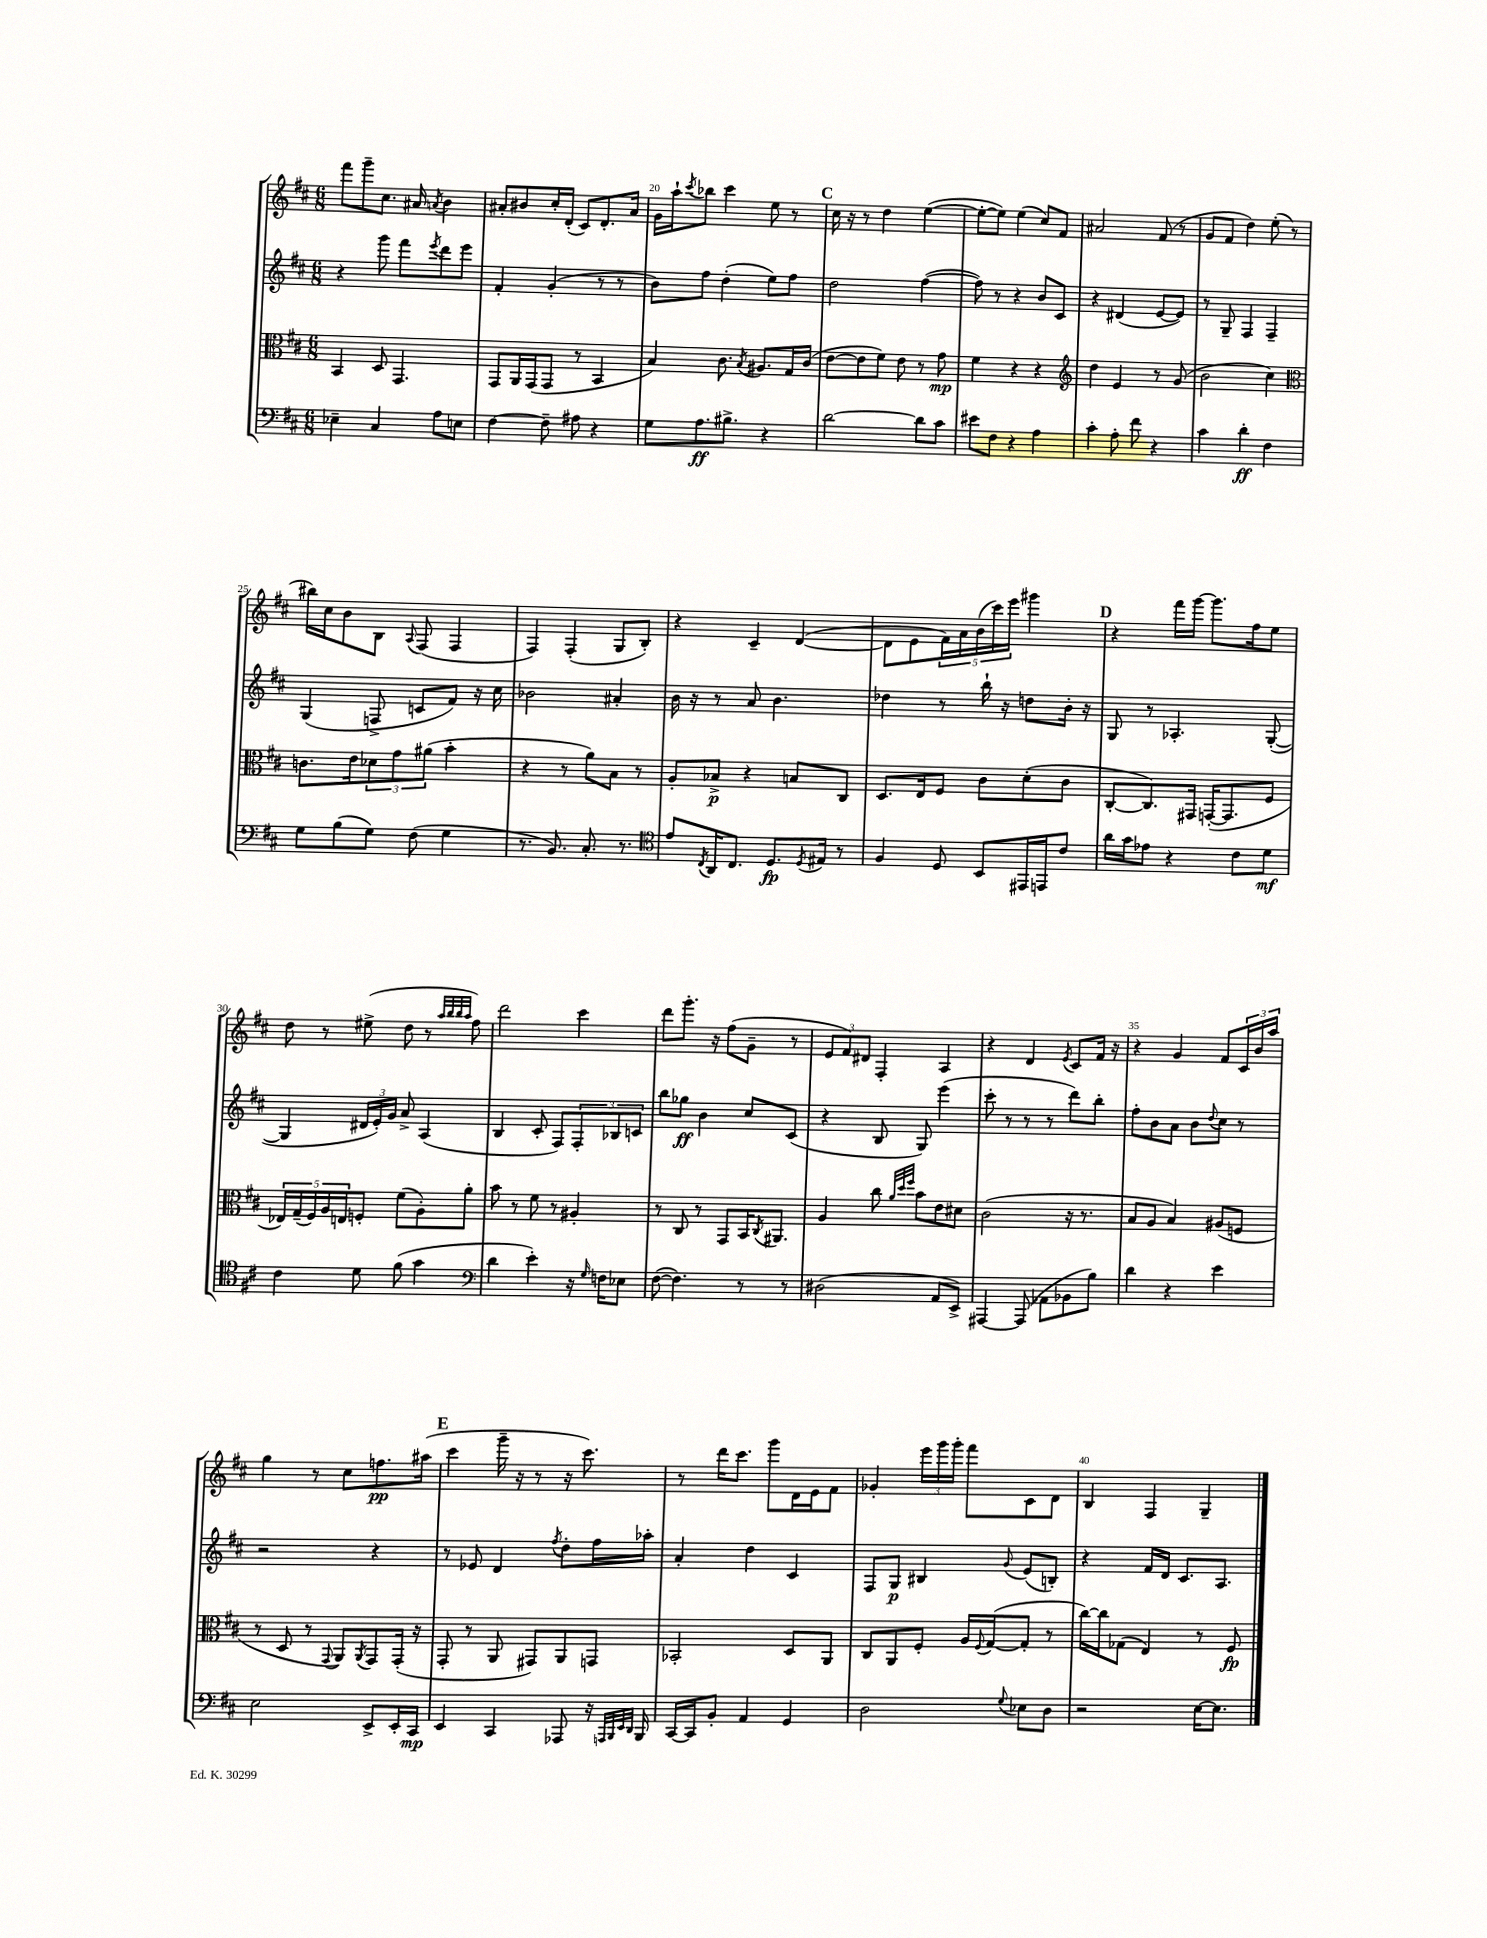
<<
\new StaffGroup <<
\new Staff = "s0" {
    \clef treble \key d \major \numericTimeSignature \time 6/8
    fis'''8 g'''8-- cis''8. ais'16 \acciaccatura { a'8 } b'4 |
    ais'8-. bis'8 cis''16-. d'16-.( cis'8) d'8.-. ais'16 |
    g'16 a''16-! \acciaccatura { cis'''8 } bes''8 cis'''4 e''8 r8 |
    \mark \markup { \bold "C" } cis''16 r16 r8 d''4 e''4~( |
    e''8~-. e''8) e''4( cis''8) fis'8 |
    ais'2 fis'8( r8 |
    g'8 fis'8 d''4) e''8-.( r8 |
    bis''16) cis''16 b'8 b8 \appoggiatura { a8 } fis8( fis4 |
    fis4) fis4-.( g8 b8-.) |
    r4 cis'4-- d'4~( |
    d'8 e'8 \tuplet 5/4 { fis'16) a'16 b'16( cis'''16) e'''16 } gis'''4 |
    \mark \markup { \bold "D" } r4 fis'''16 g'''16~ g'''8. fis''16 e''8 |
    d''8 r8 eis''8->( d''8 r8 \grace { a''32 b''32 b''32 a''32 } fis''8) |
    d'''2 cis'''4 |
    d'''8 g'''8.-. r16 fis''8( g'8-- r8 |
    \tuplet 3/2 { e'8 fis'8) dis'8 } fis4-. a4 |
    r4 d'4 \acciaccatura { e'8 } cis'8 fis'16 r16 |
    r4 g'4 fis'8 \tuplet 3/2 { cis'16 b'16 a''16 } |
    g''4 r8 cis''8 f''8.\pp ais''16( |
    \mark \markup { \bold "E" } cis'''4 g'''16-- r16 r8 r16 cis'''8.) |
    r8 d'''16 cis'''8. g'''8 d'16 e'16 fis'8 |
    ges'4-. \tuplet 3/2 { e'''16 g'''16 g'''16-. } fis'''8 cis'8 d'8 |
    b4 fis4 g4-- \bar "|." |
}
\new Staff = "s1" {
    \clef treble \key d \major \numericTimeSignature \time 6/8
    r4 g'''8 fis'''8 \acciaccatura { e'''8 } d'''8 e'''8 |
    fis'4-. g'4-.( r8 r8 |
    b'8) fis''8 d''4-.( e''8) fis''8 |
    \mark \markup { \bold "C" } d''2 fis''4~( |
    fis''8) r8 r4 b'8 cis'8 |
    r4 dis'4( e'8~ e'8) |
    r8 g8-- fis4 fis4-- |
    g4( f8-> c'8 fis'8) r16 cis''16 |
    bes'2 ais'4-. |
    b'16 r16 r8 a'8 b'4. |
    des''4 r8 b''16-! r16 d''8 b'16-. r16 |
    \mark \markup { \bold "D" } g8 r8 aes4.-. g8~-.( |
    g4 \tuplet 3/2 { dis'16 e'16-.) g'16 } a'8-> a4( |
    b4 cis'8-. fis8) \tuplet 3/2 { fis8-. bes8 c'8 } |
    b''8 ges''8\ff b'4 cis''8 cis'8( |
    r4 b8 g8) e'''4( |
    cis'''8-. r8 r8 r8 d'''8) b''8-. |
    fis''8-. b'8 a'8 b'8 \appoggiatura { d''8 } cis''8 r8 |
    r2 r4 |
    \mark \markup { \bold "E" } r8 ees'8 d'4 \acciaccatura { fis''8 } d''8-. fis''16 aes''16-. |
    a'4-. d''4 cis'4 |
    fis8 g8\p bis4 \appoggiatura { g'8 } e'8( b8-.) |
    r4 fis'16 d'16 cis'8. a8. \bar "|." |
}
\new Staff = "s2" {
    \clef alto \key d \major \numericTimeSignature \time 6/8
    b,4 d8 g,4. |
    g,8 a,16 g,16( g,8 r8 b,4 |
    b4) cis'8. \acciaccatura { b8 } ais8. g16 cis'16( |
    \mark \markup { \bold "C" } e'8~ e'8 fis'8) e'8 r8 g'8\mp |
    fis'4 r4 r4 |
    \clef treble d''4 e'4 r8 g'8( |
    b'2 cis''4) |
    \clef alto c'8. e'16 \tuplet 3/2 { des'8 g'8 ais'8( } b'4-. |
    r4 r8 a'8) b8 r8 |
    a8-. bes8->\p r4 b8 cis8 |
    d8. e16 fis8 cis'8 d'8-.( cis'8 |
    \mark \markup { \bold "D" } cis8~-. cis8.) gis,16 g,16~-.( g,8. fis8 |
    \tuplet 5/4 { ees16) g16--( fis16) a16 e16 } f8-. fis'8( a8-.) a'8-. |
    b'8 r8 fis'8 r8 ais4-. |
    r8 cis8 r8 g,8 b,16 \acciaccatura { cis8 } ais,8. |
    a4 cis''8 \grace { a'32 d''32 fis''32 } b'8 e'8 dis'8 |
    cis'2( r16 r8. |
    b8 a8 b4) ais8( f8 |
    r8 d8 r8 \appoggiatura { g,8 } a,8) \acciaccatura { a,8 } g,8 g,16-.( r16 |
    \mark \markup { \bold "E" } g,8-. r8 a,8 gis,8) a,8 g,8 |
    bes,2-. d8 a,8 |
    cis8 a,8 fis8-. a16 \appoggiatura { fis8 } g16~( g8-. r8 |
    cis''16~) cis''16 ges8( e4) r8 fis8\fp \bar "|." |
}
\new Staff = "s3" {
    \clef bass \key d \major \numericTimeSignature \time 6/8
    ees4-- cis4 a8 e8 |
    fis4~ fis8-- ais8 r4 |
    g8 a8.\ff bis8.-> r4 |
    \mark \markup { \bold "C" } d'2~ d'8 cis'8 |
    eis'8 fis8 r4 a4 |
    cis'4-. a8-. fis'8 r4 |
    cis'4 d'4-.\ff fis4 |
    g8 b8( g8) fis8( g4 |
    r8. b,8.) cis8.-. r8. |
    \clef tenor e'8 \acciaccatura { cis8 } a,16 cis8. d8.\fp \acciaccatura { d8 } eis16 r8 |
    fis4 d8 b,8 eis,16 e,16 cis'8 |
    \mark \markup { \bold "D" } a'16 g'16 ees'8 r4 cis'8 d'8\mf |
    cis'4 d'8 fis'8( g'4 |
    \clef bass d'4 e'4-.) r16 \grace { g16 } f16 ees8 |
    fis8~( fis4.) r8 r8 |
    dis2( a,8 e,8->) |
    ais,,4~ ais,,8( aes,8 bes,8 b8) |
    d'4 r4 e'4 |
    e2 e,8-> e,16-. cis,16\mp |
    \mark \markup { \bold "E" } e,4 cis,4 aes,,8 r16 \grace { a,,32 b,,32 e,32 d,32 } b,,16 |
    cis,16~ cis,16 b,8-. a,4 g,4 |
    d2 \appoggiatura { g8 } ees8 d8 |
    r2 e16~ e8. \bar "|." |
}
>>
>>
\layout { \context { \Score currentBarNumber = #18 \override BarNumber.break-visibility = ##(#f #t #t) barNumberVisibility = #(every-nth-bar-number-visible 5) } }
